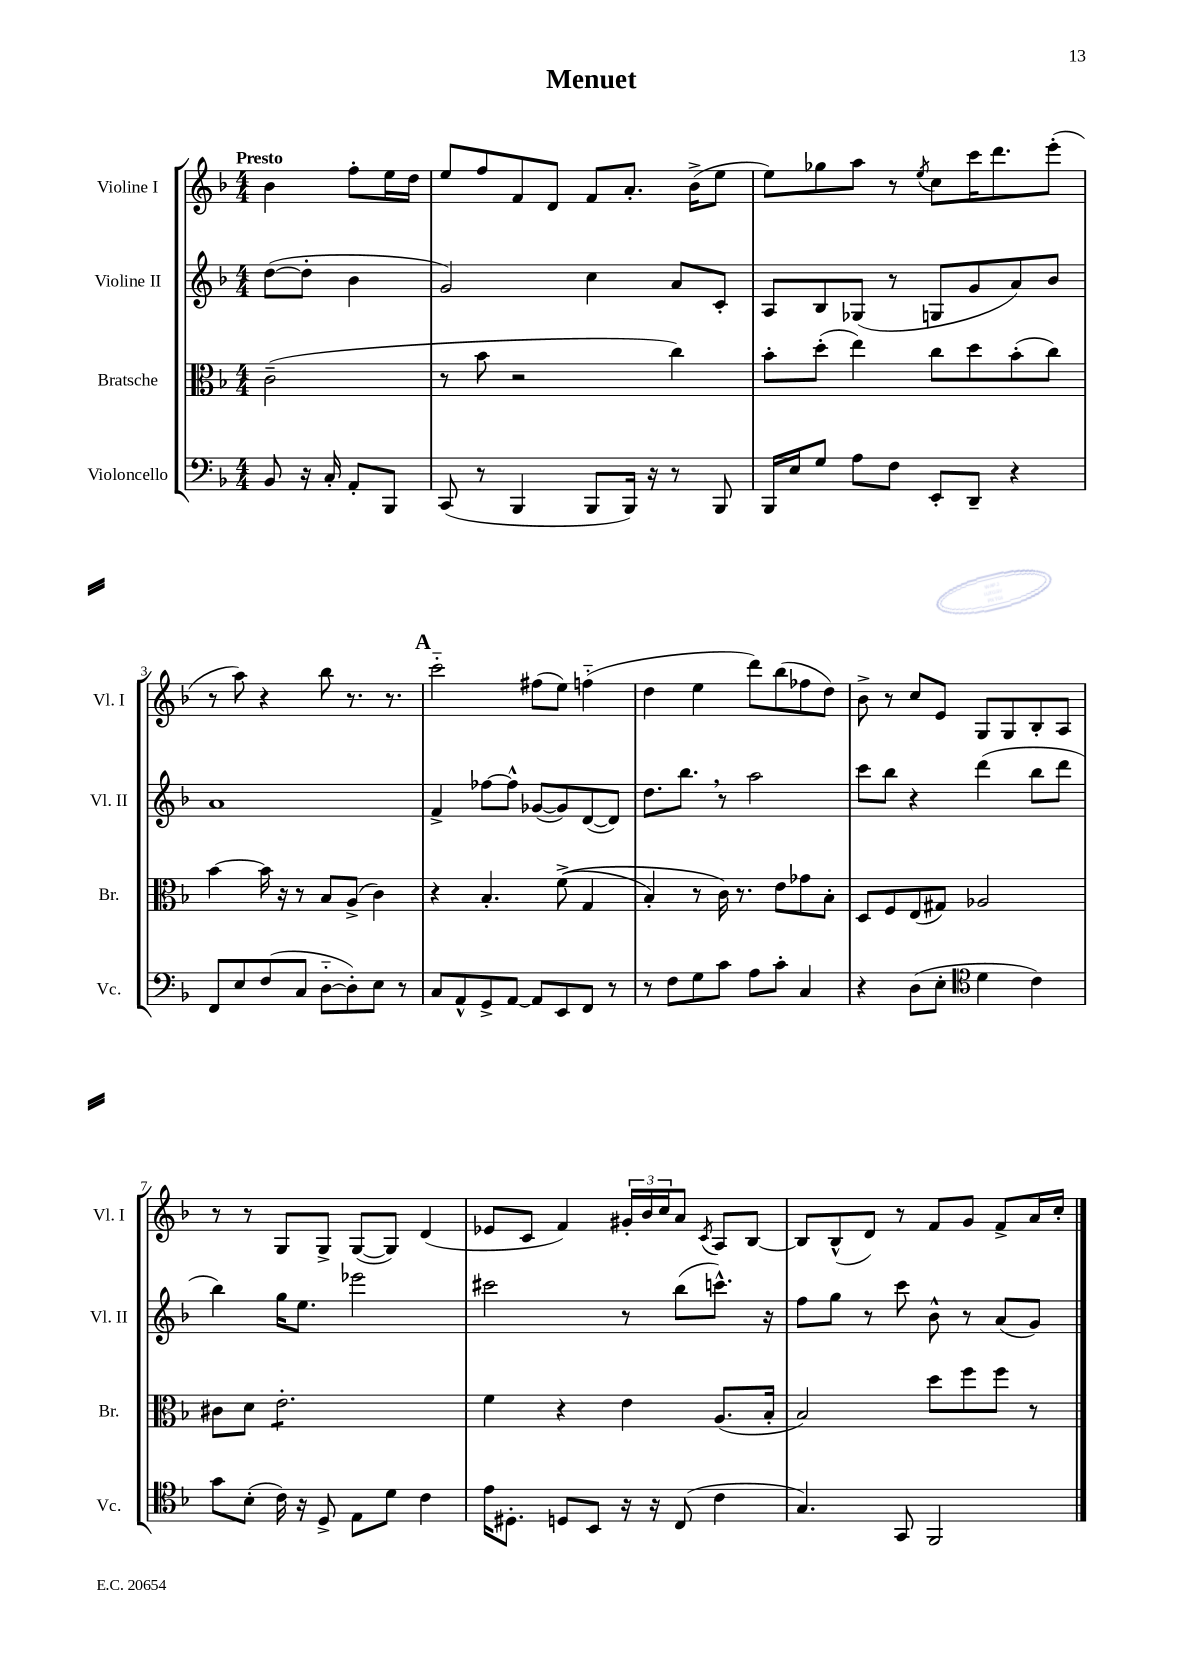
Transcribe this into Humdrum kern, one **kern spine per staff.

**kern	**kern	**kern	**kern
*staff4	*staff3	*staff2	*staff1
*clefF4	*clefC3	*clefG2	*clefG2
*k[b-]	*k[b-]	*k[b-]	*k[b-]
*M4/4	*M4/4	*M4/4	*M4/4
8BB-/	(2c~\	([8dd\L	4b-\
16r	.	8dd'\]J	.
16C'/	.	.	.
8AA'/L	.	4b-\	8ff'\L
8BBB-/J	.	.	16ee\L
.	.	.	16dd\JJ
=	=	=	=
(8CC/	8r	2g/)	8ee/L
8r	8b-\	.	8ff/
4BBB-/	2r	.	8f/
.	.	.	8d/J
8BBB-/L	.	4cc\	8f/L
16BBB-/Jk)	.	.	8.a'/J
16r	.	.	.
8r	4cc\)	8a/L	.
.	.	.	(16b-^\LK
8BBB-/	.	8c'/J	8ee\J
=	=	=	=
16BBB-/LL	8b-'\L	8A/L	8ee\L)
16E/J	.	.	.
8G/J	(8dd'\J	8B-/	8gg-\
8A\L	4ee\)	(8G-/J	8aa\J
8F\J	.	8r	8r
.	.	.	8qee/
8EE'/L	8cc\L	8G/L	8cc\L
8DD~/J	8dd\	8g/	16ccc\K
.	.	.	8.ddd\
4r	(8b-'\	8a/)	.
.	8cc\J)	8b-/J	(8eee'\J
=	=	=	=
8FF/L	[4b-\	1a	8r
8E/	.	.	8aa\)
(8F/	16b-\]	.	4r
.	16r	.	.
8C/J	8r	.	.
[8D'~\L	8B-/L	.	8bb-\
8D'\])	(8A^/J	.	8.r
8E\J	4c\)	.	.
.	.	.	8.r
8r	.	.	.
=	=	=	=
8C/L	4r	4f^/	2ccc'~\
8AA^^/	.	.	.
8GG^/	4.B-'/	[8ff-\L	.
[8AA/J	.	8ff-^^\]J	.
8AA/]L	.	([8g-/L	(8ff#\L
8EE/	&((8f^\	8g-/])	8ee\J)
8FF/J	4G/	([8d/	(4ff'~\
8r	.	8d/]J)	.
=	=	=	=
8r	4B-'/)	8.dd\L	4dd\
8F\L	.	.	.
.	.	8.bb-\J	.
8G\	8r	.	4ee\
8c\J	16c\&)	8r	.
.	8.r	.	.
8A\L	.	2aa\	8ddd\L)
8c'\J	8e\L	.	(8bb-\
4C/	8g-\	.	8ff-\
.	8B-'\J	.	8dd\J)
=	=	=	=
4r	8D/L	8ccc\L	8b-^\
.	8F/	8bb-\J	8r
(8D\L	(8E/	4r	8cc/L
8E'\J	8G#/J)	.	8e/J
*clefC4	*	*	*
4d\	2A-/	(4ddd\	8G/L
.	.	.	8G/
4c\)	.	8bb-\L	8B-'/
.	.	8ddd\J	8A/J
=	=	=	=
8g\L	8c#\L	4bb-\)	8r
(8B-'\J	8d\J	.	8r
16c\)	2.e'\	16gg\LK	8G/L
16r	.	8.ee\J	.
8D^/	.	.	8G^/J
8E\L	.	2eee-\	([8G/L
8d\J	.	.	8G/]J)
4c\	.	.	(4d/
=	=	=	=
16e\LK	4f\	2ccc#\	8e-/L
8.D#'\J	.	.	.
.	.	.	8c/J
8D/L	4r	.	4f/)
8BB-/J	.	.	.
16r	4e\	8r	24g#'/LL
.	.	.	24b-/
16r	.	.	.
.	.	.	24cc/J
(8C/	.	(8bb-\L	8a/J
.	.	.	8qc/
4c\	(8.A/L	8.ccc^^\J)	8A/L
.	.	.	[8B-/J
.	16B-'/Jk	16r	.
=	=	=	=
4.G/)	2B-/)	8ff\L	8B-/]L
.	.	8gg\J	(8B-^^/
.	.	8r	8d/J)
8GG/	.	8ccc\	8r
2FF/	8dd\L	8b-^^\	8f/L
.	8ff\	8r	8g/J
.	8ff\J	(8a/L	8f^/L
.	8r	8g/J)	16a/L
.	.	.	16cc'/JJ
==	==	==	==
*-	*-	*-	*-
